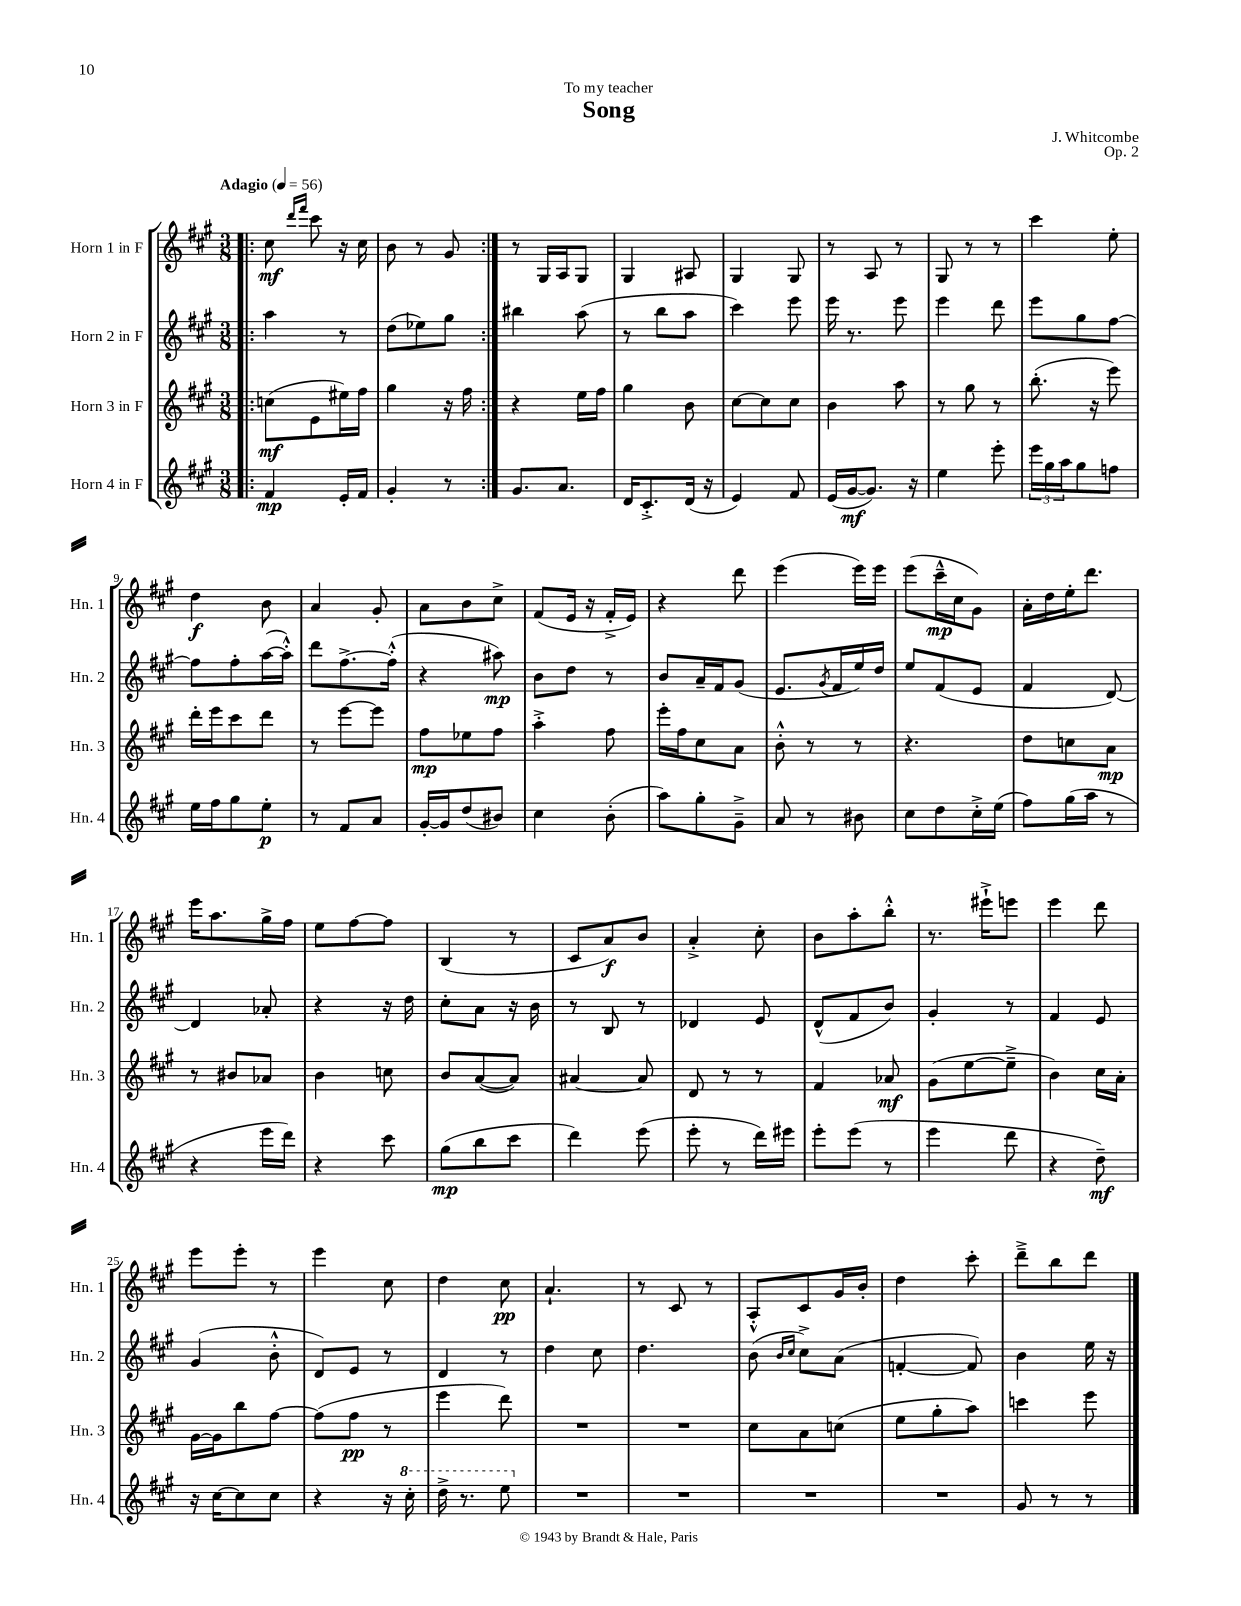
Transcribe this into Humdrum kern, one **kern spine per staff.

**kern	**dynam	**kern	**dynam	**kern	**dynam	**kern	**dynam
*part4	*part4	*part3	*part3	*part2	*part2	*part1	*part1
*staff4	*staff4	*staff3	*staff3	*staff2	*staff2	*staff1	*staff1
*I"Horn 4 in F	*	*I"Horn 3 in F	*	*I"Horn 2 in F	*	*I"Horn 1 in F	*
*I'Hn. 4	*	*I'Hn. 3	*	*I'Hn. 2	*	*I'Hn. 1	*
*clefG2	*	*clefG2	*	*clefG2	*	*clefG2	*
*k[f#c#g#]	*	*k[f#c#g#]	*	*k[f#c#g#]	*	*k[f#c#g#]	*
*M3/8	*	*M3/8	*	*M3/8	*	*M3/8	*
*MM56	*	*MM56	*	*MM56	*	*MM56	*
=1!|:	=1!|:	=1!|:	=1!|:	=1!|:	=1!|:	=1!|:	=1!|:
!	!	!	!	!	!	!LO:TX:a:B:t=Adagio	!
4f#/	mp	(8ccn\L	mf	4aa\	.	8cc#\	mf
.	.	.	.	.	.	16qqddd/LL	.
.	.	.	.	.	.	16qqfff#/JJ	.
.	.	8e\	.	.	.	8ccc#\	.
16e'/LL	.	16ee#X\L)	.	8r	.	16r	.
16f#/JJ	.	16ff#\JJ	.	.	.	16cc#\	.
=2	=2	=2	=2	=2	=2	=2	=2
4g#'/	.	4gg#\	.	(8dd\L	.	8b\	.
.	.	.	.	8ee-X\)	.	8r	.
8r	.	16r	.	8gg#\J	.	8g#/	.
.	.	16ff#\	.	.	.	.	.
=3:|!	=3:|!	=3:|!	=3:|!	=3:|!	=3:|!	=3:|!	=3:|!
8.g#/L	.	4r	.	4bb#X\	.	8r	.
.	.	.	.	.	.	16G#/LL	.
8.a/J	.	.	.	.	.	16A/J	.
.	.	16ee\LL	.	(8aa\	.	8G#/J	.
.	.	16ff#\JJ	.	.	.	.	.
=4	=4	=4	=4	=4	=4	=4	=4
16d/KL	.	4gg#\	.	8r	.	4G#/	.
8.c#'^/	.	.	.	.	.	.	.
.	.	.	.	8bb\L	.	.	.
(16d/Jk	.	8b\	.	8aa\J	.	8A#X/	.
16r	.	.	.	.	.	.	.
=5	=5	=5	=5	=5	=5	=5	=5
4e/)	.	[8cc#\L	.	4ccc#\)	.	4G#/	.
.	.	8cc#\]	.	.	.	.	.
8f#/	.	8cc#\J	.	8eee\	.	8G#/	.
=6	=6	=6	=6	=6	=6	=6	=6
(16e/LL	.	4b\	.	16eee\	.	8r	.
[16g#/J	mf	.	.	8.r	.	.	.
8.g#/J])	.	.	.	.	.	8A/	.
.	.	8aa\	.	8eee\	.	8r	.
16r	.	.	.	.	.	.	.
=7	=7	=7	=7	=7	=7	=7	=7
4ee\	.	8r	.	4eee\	.	8G#/	.
.	.	8gg#\	.	.	.	8r	.
8eee'\	.	8r	.	8ddd\	.	8r	.
=8	=8	=8	=8	=8	=8	=8	=8
24eee\LL	.	(8.bb'\	.	8eee\L	.	4ccc#\	.
24gg#\	.	.	.	.	.	.	.
24aa\J	.	.	.	.	.	.	.
8gg#\	.	.	.	8gg#\	.	.	.
.	.	16r	.	.	.	.	.
8ffn\J	.	8eee\)	.	[8ff#\J	.	8ee'\	.
!!LO:LB:g=z
=9	=9	=9	=9	=9	=9	=9	=9
16ee\LL	.	16ddd'\LL	.	8ff#\L]	.	4dd\	f
16ff#\J	.	16eee\J	.	.	.	.	.
8gg#\	.	8ccc#\	.	8ff#'\	.	.	.
8ee'\J	p	8ddd\J	.	([16aa\L	.	8b\	.
.	.	.	.	16aa'^^\JJ])	.	.	.
=10	=10	=10	=10	=10	=10	=10	=10
8r	.	8r	.	8ddd\L	.	4a/	.
8f#/L	.	[8eee\L	.	[8.ff#^\	.	.	.
8a/J	.	8eee\J]	.	.	.	8g#'/	.
.	.	.	.	(16ff#'^^\Jk]	.	.	.
=11	=11	=11	=11	=11	=11	=11	=11
[16g#'/LL	.	8ff#\L	mp	4r	.	8a\L	.
16g#/J]	.	.	.	.	.	.	.
(8dd/	.	8ee-X\	.	.	.	8b\	.
8b#X/J)	.	8ff#\J	.	8aa#X\)	mp	8cc#^\J	.
=12	=12	=12	=12	=12	=12	=12	=12
4cc#\	.	4aa'^\	.	8b\L	.	(8f#/L	.
.	.	.	.	8dd\J	.	16e/Jk	.
.	.	.	.	.	.	16r	.
(8b'\	.	8ff#\	.	8r	.	16f#'^/LL	.
.	.	.	.	.	.	16e/JJ)	.
=13	=13	=13	=13	=13	=13	=13	=13
8aa\L)	.	16eee'\LL	.	8b/L	.	4r	.
.	.	16ff#\J	.	.	.	.	.
8gg#'\	.	8cc#\	.	16a~/L	.	.	.
.	.	.	.	16f#/J	.	.	.
8g#~^\J	.	8a\J	.	(8g#/J	.	8ddd\	.
=14	=14	=14	=14	=14	=14	=14	=14
8a/	.	8b'^^\	.	8.e/L	.	(4eee\	.
8r	.	8r	.	.	.	.	.
.	.	.	.	8qg#/	.	.	.
.	.	.	.	16f#/L	.	.	.
8b#X\	.	8r	.	16ee/)	.	16eee\LL)	.
.	.	.	.	16dd/JJ	.	16eee\JJ	.
=15	=15	=15	=15	=15	=15	=15	=15
8cc#\L	.	4.r	.	8ee/L	.	(8eee\L	.
8dd\	.	.	.	(8f#/	.	16ccc#~^^\L	mp
.	.	.	.	.	.	16cc#\J	.
16cc#'^\L	.	.	.	8e/J	.	8g#\J)	.
(16ee\JJ	.	.	.	.	.	.	.
=16	=16	=16	=16	=16	=16	=16	=16
8ff#\L)	.	8dd\L	.	4f#/	.	16a'\LL	.
.	.	.	.	.	.	16dd\	.
(16gg#\L	.	8ccn\	.	.	.	16ee'\J	.
16aa\JJ	.	.	.	.	.	8.ddd\J	.
8r	.	8a\J	mp	[8d/)	.	.	.
!!LO:LB:g=z
=17	=17	=17	=17	=17	=17	=17	=17
4r	.	8r	.	4d/]	.	16eee\KL	.
.	.	.	.	.	.	8.aa\	.
.	.	8b#X/L	.	.	.	.	.
16eee\LL	.	8a-X/J	.	8a-X'/	.	16gg#^\L	.
16ddd\JJ)	.	.	.	.	.	16ff#\JJ	.
=18	=18	=18	=18	=18	=18	=18	=18
4r	.	4b\	.	4r	.	8ee\L	.
.	.	.	.	.	.	[8ff#\	.
8ccc#\	.	8ccn\	.	16r	.	8ff#\J]	.
.	.	.	.	16dd\	.	.	.
=19	=19	=19	=19	=19	=19	=19	=19
(8gg#\L	mp	8b/L	.	8cc#'\L	.	(4B/	.
8bb\	.	([8a/	.	8a\J	.	.	.
8ccc#\J	.	8a/J])	.	16r	.	8r	.
.	.	.	.	16b\	.	.	.
=20	=20	=20	=20	=20	=20	=20	=20
4ddd\)	.	[4a#X/	.	8r	.	8c#/L	.
.	.	.	.	8B/	.	8a/)	f
(8eee\	.	8a#/]	.	8r	.	8b/J	.
=21	=21	=21	=21	=21	=21	=21	=21
8eee'\	.	8d/	.	4d-X/	.	4a'^/	.
8r	.	8r	.	.	.	.	.
16ddd\LL)	.	8r	.	8e/	.	8cc#'\	.
16eee#X\JJ	.	.	.	.	.	.	.
=22	=22	=22	=22	=22	=22	=22	=22
8eee'\L	.	4f#/	.	(8d^^/L	.	8b\L	.
(8eee\J	.	.	.	8f#/	.	8aa'\	.
8r	.	8a-X/	mf	8b/J)	.	8bb'^^\J	.
=23	=23	=23	=23	=23	=23	=23	=23
4eee\	.	(8g#\L	.	4g#'/	.	8.r	.
.	.	[8ee\	.	.	.	.	.
.	.	.	.	.	.	16eee#X`^\KL	.
8ddd\	.	8ee~^\J]	.	8r	.	8eeen\J	.
=24	=24	=24	=24	=24	=24	=24	=24
4r	.	4b\)	.	4f#/	.	4eee\	.
8dd~\)	mf	16cc#\LL	.	8e/	.	8ddd\	.
.	.	16a'\JJ	.	.	.	.	.
!!LO:LB:g=z
=25	=25	=25	=25	=25	=25	=25	=25
16r	.	[16g#\LL	.	(4g#/	.	8eee\L	.
[16cc#\KL	.	16g#\J]	.	.	.	.	.
8cc#\]	.	8bb\	.	.	.	8eee'\J	.
8cc#\J	.	[8ff#\J	.	8b'^^\	.	8r	.
=26	=26	=26	=26	=26	=26	=26	=26
4r	.	(8ff#\L]	.	8d/L)	.	4eee\	.
.	.	8ff#\J	pp	8e/J	.	.	.
16r	.	8r	.	8r	.	8cc#\	.
*8va	*	*	*	*	*	*	*
16ccc#'\	.	.	.	.	.	.	.
=27	=27	=27	=27	=27	=27	=27	=27
16ddd^\	.	4eee\	.	4d/	.	4dd\	.
8.r	.	.	.	.	.	.	.
8eee\	.	8ddd\)	.	8r	.	8cc#\	pp
=28	=28	=28	=28	=28	=28	=28	=28
*X8va	*	*	*	*	*	*	*
4.r	.	4.r	.	4dd\	.	4.a`/	.
.	.	.	.	8cc#\	.	.	.
=29	=29	=29	=29	=29	=29	=29	=29
4.r	.	4.r	.	4.dd\	.	8r	.
.	.	.	.	.	.	8c#/	.
.	.	.	.	.	.	8r	.
=30	=30	=30	=30	=30	=30	=30	=30
4.r	.	8cc#\L	.	(8b\	.	8A'^^/L	.
.	.	.	.	16qqb/LL	.	.	.
.	.	.	.	16qqcc#/JJ	.	.	.
.	.	8a\	.	8cc#^\L)	.	8c#/	.
.	.	(8ccn\J	.	(8a\J	.	16g#/L	.
.	.	.	.	.	.	16b'/JJ	.
=31	=31	=31	=31	=31	=31	=31	=31
4.r	.	8ee\L	.	[4fn'/	.	4dd\	.
.	.	8gg#'\	.	.	.	.	.
.	.	8aa\J)	.	8f/])	.	8ccc#'\	.
=32	=32	=32	=32	=32	=32	=32	=32
8g#/	.	4cccn\	.	4b\	.	8ddd~^\L	.
8r	.	.	.	.	.	8bb\	.
8r	.	8eee\	.	16ee\	.	8ddd\J	.
.	.	.	.	16r	.	.	.
==	==	==	==	==	==	==	==
*-	*-	*-	*-	*-	*-	*-	*-
